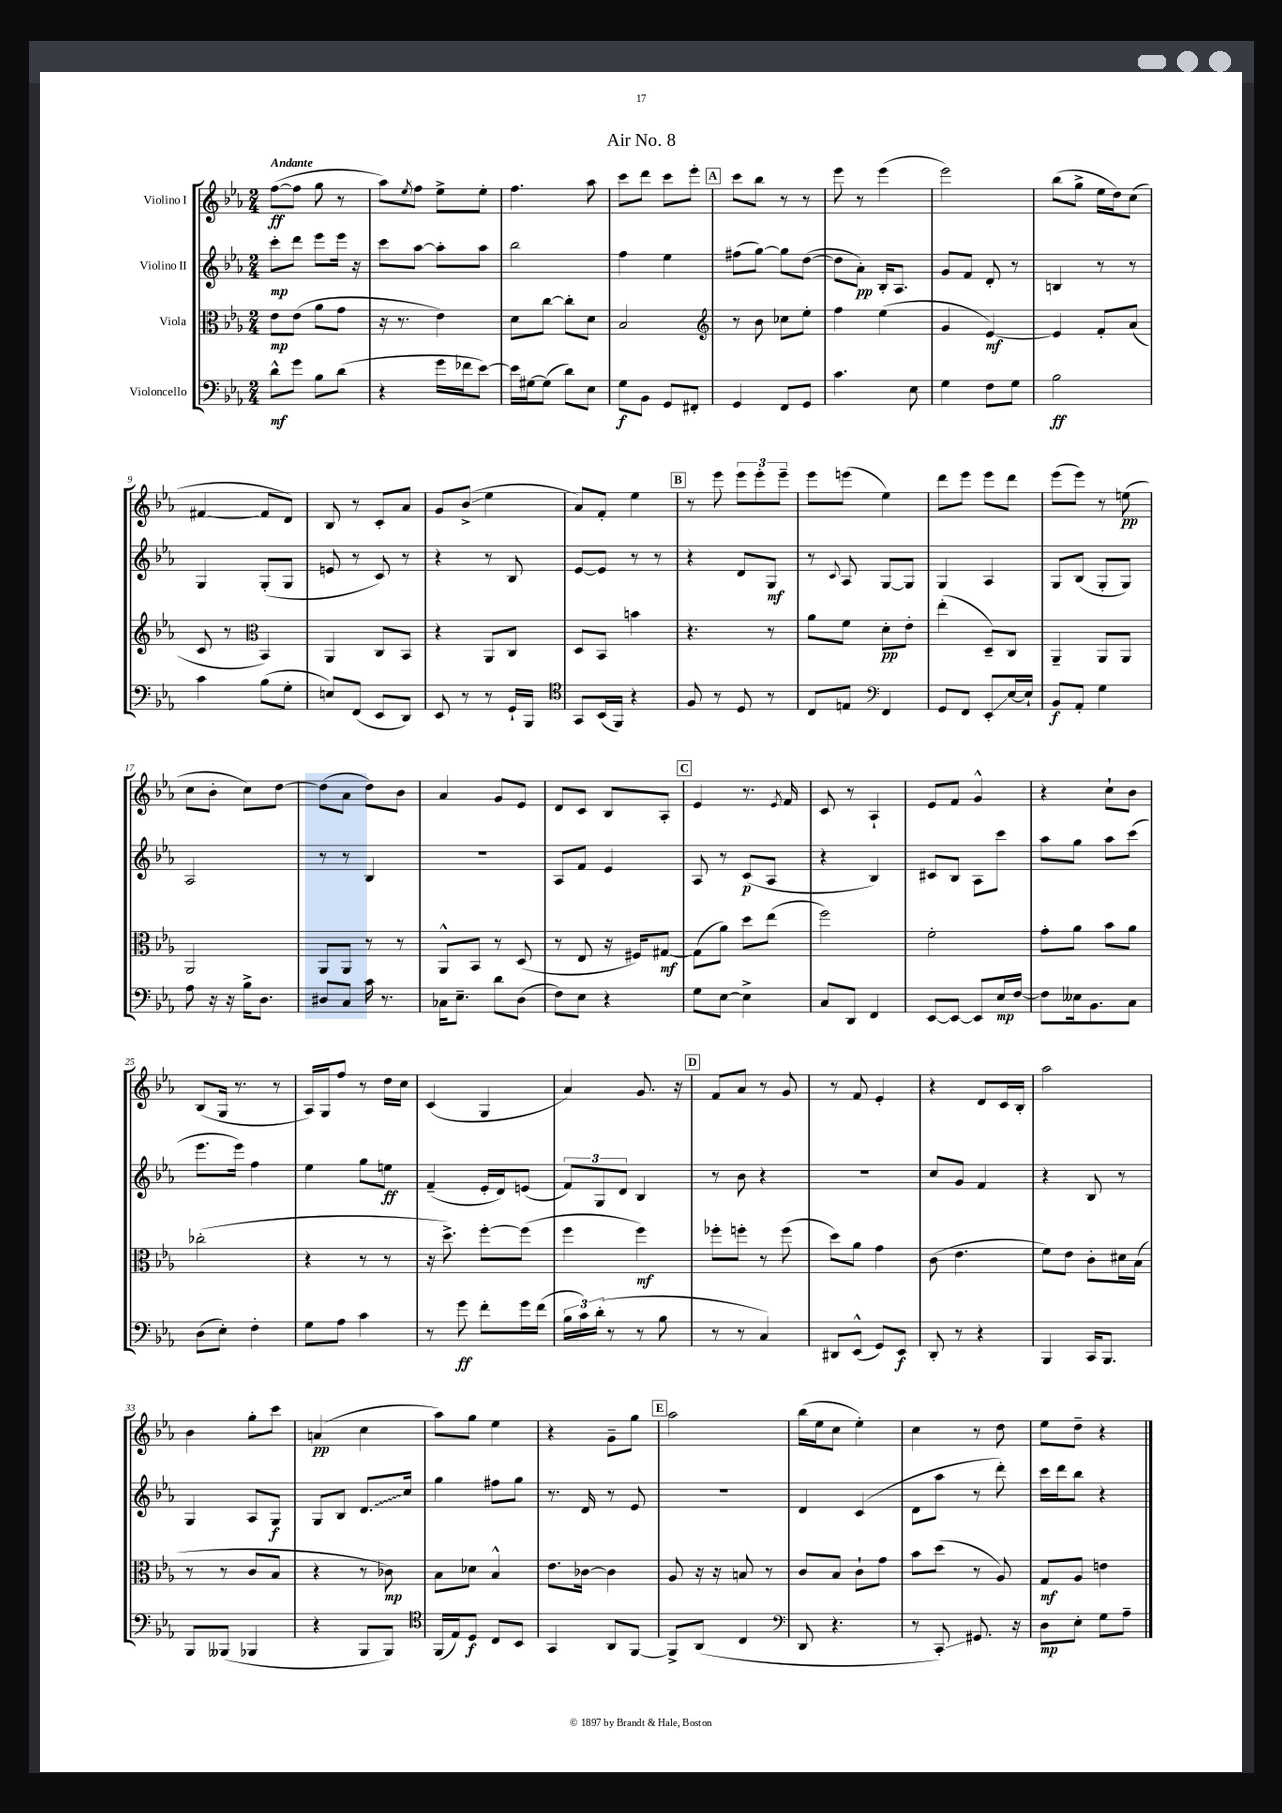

**kern	**kern	**kern	**kern
*staff4	*staff3	*staff2	*staff1
*clefF4	*clefC3	*clefG2	*clefG2
*k[b-e-a-]	*k[b-e-a-]	*k[b-e-a-]	*k[b-e-a-]
*M2/4	*M2/4	*M2/4	*M2/4
8d^^	8e-	8ccc'	([8ff
8g	(8e-	8ddd	8ff]
8B-	8a-	8eee-	8gg
(8d	8g	16eee-	8r
.	.	16r	.
=	=	=	=
4r	16r	8ccc	8aa-)
.	8.r	.	.
.	.	.	8qee-
.	.	[8aa-	8ff
16g	4e-)	8aa-']	8ee-^
16f-	.	.	.
[8e-)	.	8aa-	8ee-'
=	=	=	=
16e-]	8d	2bb-	4.ff
[16G#	.	.	.
(8G#]	[8cc	.	.
8d)	8cc']	.	.
8E-	8d	.	8aa-
=	=	=	=
8G	2B-	4ff	8ccc
8BB-	.	.	8ddd
8GG	.	4ee-	8ccc
8FF#'	.	.	8eee-'
=	=	=	=
*	*clefG2	*	*
4GG	8r	(8ff#	8ccc
.	8b-	[8gg)	8bb-
8FF	8cc-	8gg]	8r
8GG	8ee-'	([8dd	8r
=	=	=	=
4.c	4ff	8dd]	8eee-
.	.	8a-')	8r
.	(4ee-	16B-'	(4eee-
.	.	8.A-	.
8E-	.	.	.
=	=	=	=
4G	4g	8g	2eee-)
.	.	8f	.
8F	[4e-)	8d'	.
8G	.	8r	.
=	=	=	=
2B-	4e-]	4B	(8bb-
.	.	.	8gg^
.	8f'	8r	16ee-
.	.	.	16dd)
.	(8a-	8r	(8cc
=	=	=	=
4c	8c	4G	[4f#
.	8r	.	.
*	*clefC3	*	*
(8B-	4BB-)	(8G'	8f#]
8G'	.	8G	8d)
=	=	=	=
8E)	4AA-	8e	8B-
(8FF	.	8r	8r
8EE-	8C	8c)	8c'
8DD)	8BB-	8r	8a-
=	=	=	=
8EE-	4r	4r	8g
8r	.	.	(8b-^
8r	8AA-	8r	4ee-
16GG`	8C	8B-	.
16BBB-	.	.	.
=	=	=	=
*clefC4	*	*	*
8GG	8D	[8e-	8a-)
(16BB-	8BB-	8e-]	8f'
16FF)	.	.	.
4r	4b	8r	4ee-
.	.	8r	.
=	=	=	=
8F	4.r	4r	8r
8r	.	.	8eee-
8D	.	8d	12eee-
.	.	.	12eee-'
8r	8r	8G	.
.	.	.	12eee-~
=	=	=	=
8C	8a-	8r	8eee-
.	.	8qqc	.
8E	8f	8A-	(8eee
*clefF4	*	*	*
4FF	8d'	[8G	4ee-)
.	8e-'	8G]	.
=	=	=	=
8GG	(4ee-'	4G	8ddd
8FF	.	.	8eee-
8EE-'	8D~)	4A-	8eee-
[16E-	8C	.	8ddd
16E-`]	.	.	.
=	=	=	=
8BB-	4AA-~	8G	(8eee-
8AA-'	.	(8B-	8eee-)
4G	8AA-	8G'	8r
.	8AA-	8G)	(8ee
=	=	=	=
8A-	2AA-	2A-	8cc
16r	.	.	8b-'
16r	.	.	.
16B-^	.	.	8cc)
8.D	.	.	.
.	.	.	[8dd
=	=	=	=
8D#	8AA-	8r	(8dd]
8C	8AA-	8r	8a-
16c	8r	4B-	8dd)
8.r	.	.	.
.	8r	.	8b-
=	=	=	=
16C-	8AA-^^	2r	4a-
8.E-~	.	.	.
.	8BB-	.	.
8d	8r	.	8g
(8D	(8D	.	8e-
=	=	=	=
8F)	8r	8A-	8d
8E-	8E-	8f	8c
4r	16r	4e-	8B-
.	16F#)	.	.
.	[8G#	.	8A-'
=	=	=	=
8G	(8G#]	8A-	4e-
[8E-	8a-)	8r	.
4E-^]	8dd	(8c	8.r
.	(8ee-	8A-	.
.	.	.	8qe-
.	.	.	16f
=	=	=	=
8C	2ff)	4r	8c
8DD	.	.	8r
4FF	.	4B-)	4A-`
=	=	=	=
[8EE-	2f'	8c#	8e-
8EE-_	.	8B-	8f
8EE-]	.	8A-	4g^^
16E-	.	8ccc	.
[16F	.	.	.
=	=	=	=
8F]	8g'	8aa-	4r
16E--	8a-	8gg	.
8.BB-	.	.	.
.	8b-	8aa-	8cc`
8C	8a-	(8ccc	8b-
=	=	=	=
(8D	(2cc-'	8.eee-	(8B-
8E-')	.	.	16G
.	.	16eee-)	8.r
4F'	.	4ff	.
.	.	.	8r
=	=	=	=
8G	4r	4ee-	16A-)
.	.	.	16G
8A-	.	.	8ff
4c	8r	8gg	8r
.	8r	8ee	16dd
.	.	.	16cc
=	=	=	=
8r	16r	(4f~	(4c
.	8.dd^)	.	.
8g	.	.	.
8f'	[8ff'	16e-'	4G
.	.	16d)	.
16g	(8ff]	(8e	.
(16f	.	.	.
=	=	=	=
24B-	4ff	12f)	4a-)
24c)	.	.	.
(24d'	.	12G	.
8r	.	.	.
.	.	12d	.
8r	4ff)	4B-	8.g
8B-	.	.	.
.	.	.	16r
=	=	=	=
8r	8ff-'	8r	8f
8r	8ff'	8b-	8a-
4C)	8r	4r	8r
.	(8ff	.	8g
=	=	=	=
8DD#	8dd)	2r	8r
(8EE-^^	8a-	.	8f
8GG)	4g	.	4e-'
8EE-	.	.	.
=	=	=	=
8DD'	(8c	8cc	4r
8r	4.e-	8g	.
4r	.	4f	8d
.	.	.	16c
.	.	.	16B-'
=	=	=	=
4BBB-	8f)	4r	2aa-
.	8e-	.	.
16CC	8c'	8B-	.
8.BBB-	.	.	.
.	16d#	8r	.
.	(16B-	.	.
=	=	=	=
8BBB-	8r	4G	4b-
(8BBB--	8r	.	.
4BBB-	8c	8A-	8gg'
.	8B-	8G	8ccc
=	=	=	=
4r	4r	8G	(4a
.	.	8B-	.
8BBB-	8r	8.d	4cc
8BBB-)	8c-)	.	.
.	.	16cc	.
=	=	=	=
*clefC4	*	*	*
(16FF	8B-	4gg	8aa-)
16E-)	.	.	.
8D	8d-	.	8gg
8C	4B-^^	8ff#	4ee-
8BB-	.	8gg	.
=	=	=	=
4GG	8.e-	8.r	4r
.	[16c-	16d	.
8AA-	4c-]	8r	8g~
[8FF	.	8e-	8gg
=	=	=	=
8FF^]	8A-	2r	2aa-
(8AA-	16r	.	.
.	16r	.	.
4C	8B	.	.
.	8r	.	.
=	=	=	=
*clefF4	*	*	*
8DD	8c	4d	(16bb-
.	.	.	16ee-
4.r	8B-	.	8cc
.	8c`	(4c	4ee-')
.	8g	.	.
=	=	=	=
8r	8b-	8d	4cc
8CC')	(8dd	8aa-	.
8.GG#	8r	8r	8r
.	8A-)	8ddd')	8dd
16r	.	.	.
=	=	=	=
8D	8G	16ccc	8ee-
.	.	16ddd	.
8E-'	8A-	8bb-	8dd~
8G	4e	4r	4r
8A-~	.	.	.
==	==	==	==
*-	*-	*-	*-
